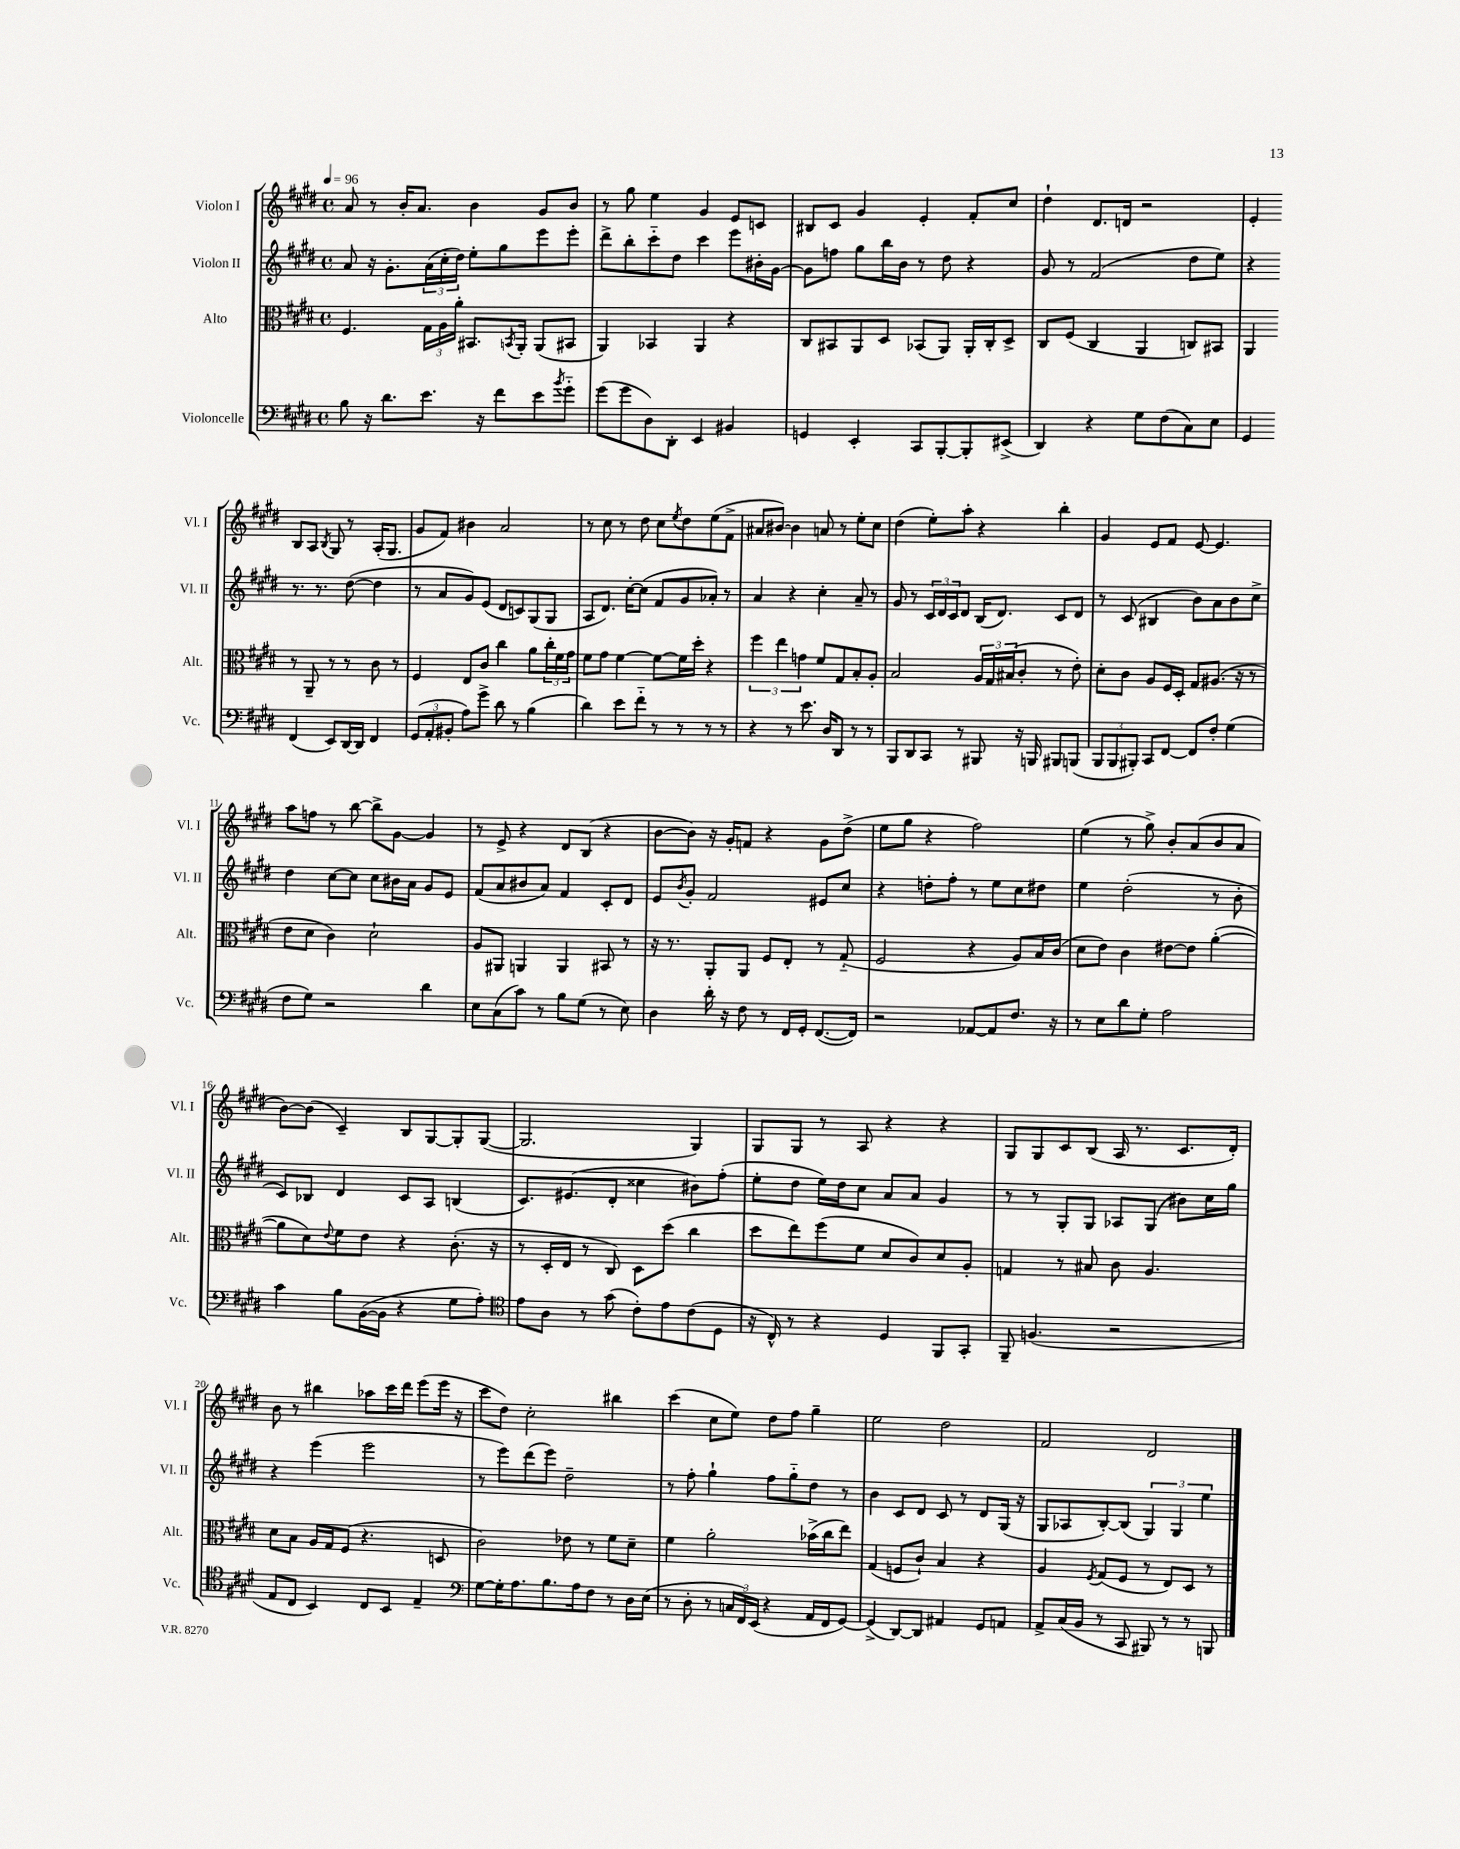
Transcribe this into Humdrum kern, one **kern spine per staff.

**kern	**kern	**kern	**kern
*part4	*part3	*part2	*part1
*staff4	*staff3	*staff2	*staff1
*I"Violoncelle	*I"Alto	*I"Violon II	*I"Violon I
*I'Vc.	*I'Alt.	*I'Vl. II	*I'Vl. I
*clefF4	*clefC3	*clefG2	*clefG2
*k[f#c#g#d#]	*k[f#c#g#d#]	*k[f#c#g#d#]	*k[f#c#g#d#]
*M4/4	*M4/4	*M4/4	*M4/4
*met(c)	*met(c)	*met(c)	*met(c)
*MM96	*MM96	*MM96	*MM96
=1	=1	=1	=1
8B\	4.F#/	8a/	8a/
16r	.	16r	8r
8.d#\L	.	8.g#'\L	.
.	.	.	16b'/KL
.	.	.	8.a/J
8.e\J	24G#\LL	(24a\L	.
.	24A\	24cc#'\	.
.	24a'\JJ	24dd#\JJ)	.
.	8.BB#X/L	8ee'\L	4b\
16r	.	.	.
8f#\L	.	8gg#\	.
.	8qBBn/	.	.
.	16AA'/Jk	.	.
8e\	(8AA/L	8eee\	8g#/L
8qb/	.	.	.
8g#\J	8BB#X/J	8eee'\J	8b/J
=2	=2	=2	=2
(8g#\L	4AA/)	8ddd#^\L	8r
8g#\	.	8bb'\	8gg#\
8D#\)	4BB-X/	8ccc#\	4ee\
8DD#'\J	.	8dd#\J	.
4EE/	4AA/	4ccc#\	4g#/
4BB#X/	4r	8eee\L	8e/L
.	.	16b#X'\L	8cn/J
.	.	[16g#\JJ	.
=3	=3	=3	=3
4GGn/	8C#/L	8g#\L]	8B#X/L
.	8BB#X/	8ffn\J	8c#/J
4EE'/	8AA/	8gg#\L	4g#/
.	8D#/J	16bb\L	.
.	.	16b\JJ	.
8CC#/L	(8BB-X/L	8r	4e'/
[8BBB'/	8AA/J)	8dd#\	.
8BBB'/]	16AA'/LL	4r	8f#'/L
.	16C#'/J	.	.
(8EE#X^/J	8D#^/J	.	8cc#/J
=4	=4	=4	=4
4DD#/)	8C#/L	8g#/	4dd#`\
.	(8F#/J	8r	.
4r	4C#/	(2f#/	8.d#/L
.	.	.	16dn/Jk
8G#\L	4AA/	.	2r
(8F#\	.	.	.
8C#\)	8Cn/L)	8dd#\L	.
8E\J	8BB#X/J	8ee\J)	.
=5	=5	=5	=5
4GG#/	4AA/	4r	4e'/
(4FF#/	8r	8.r	8B/L
.	8AA~/	.	8A/J
.	.	8.r	.
.	.	.	8qB/
8EE/L)	8r	.	8G#/
[16DD#/L	8r	([8dd#\	8r
16DD#/JJ]	.	.	.
4FF#/	8c#\	4dd#\]	(16A'/KL
.	.	.	8.G#/J
.	8r	.	.
!!LO:LB:g=z
=6	=6	=6	=6
(12GG#/L	4F#/	8r	8g#/L
12AA'/	.	.	.
.	.	8a/L	8f#/J)
12BB#X'/J	.	.	.
8A\L)	8E/L	8g#/)	4b#X\
8g#^\J	8c#/J	(8e/J	.
8d#\	4cc#\	8d#/L	2a/
8r	.	8cn/)	.
(4B\	8a\L	(8G#/	.
.	24cc#'\L	8G#/J	.
.	24f#\	.	.
.	24g#\JJ	.	.
=7	=7	=7	=7
4d#\)	8f#\L	8A/L	8r
.	8g#\J	8.d#/J)	8cc#\
8e\L	[4f#\	.	8r
.	.	[16cc#'\KL	.
8f#\J	.	(8cc#\J]	8dd#\
8r	8f#\L_	8f#/L	8cc#\L
.	.	.	8qee/
8r	16f#\L]	8g#/	8dd#\
.	16dd#'\JJ	.	.
8r	4r	8a-X'/J)	(8ee\
8r	.	8r	8f#^\J
=8	=8	=8	=8
4r	6ff#\	4a/	8a#X/L
.	.	.	[8b#X/J)
.	6ee\	.	.
8r	.	4r	4b#\]
.	6gn\	.	.
8.e\	.	.	.
.	8f#/L	4cc#'\	8an/
16D#/KL	.	.	.
8DD#/J	8G#/	.	8r
8r	8B'/	8a~/	8ee'\L
8r	8A'/J	8r	8cc#\J
=9	=9	=9	=9
8BBB/L	2B/	8g#/	(4dd#\
8DD#/	.	8r	.
8CC#/J	.	24c#/LL	8ee'\L)
.	.	24d#/	.
.	.	24c#/J	.
8r	.	8d#/J	8aa'\J
8BBB#X/	24A/LL	(16B/KL	4r
.	24G#/	.	.
.	.	8.d#/J)	.
.	(24B#X/J	.	.
16r	8c#'/J	.	.
16BBBn/	.	.	.
8BBB#X/L	8r	8c#/L	4bb'\
(8BBBn/J	8e'\)	8d#/J	.
=10	=10	=10	=10
12BBB/L	8d#'\L	8r	4g#/
12BBB/	.	.	.
.	8c#\J	(8c#/	.
12BBB#X'/J)	.	.	.
8CC#/L	8A/L	4B#X/	8e/L
[8FF#/J	16F#/L	.	8f#/J
.	16D#'/JJ	.	.
8FF#/L]	8G#/L	8b\L)	[8e/
8F#'/J	(8.A#X/J	8a\	4.e/]
(4G#\	.	8b\	.
.	16r	.	.
.	8r	8cc#^\J	.
!!LO:LB:g=z
=11	=11	=11	=11
8F#\L	8e\L	4dd#\	8aa\L
8G#\J)	8d#\J	.	8ffn\J
2r	4c#\)	[8cc#\L	8r
.	.	8cc#\J]	[8bb\
.	2d#`\	8cc#\L	8bb^\L]
.	.	16b#X\L	[8g#\J
.	.	16a\JJ	.
4d#\	.	8g#/L	4g#/]
.	.	8e/J	.
=12	=12	=12	=12
8E\L	8A/L	(8f#/L	8r
(8C#\	8AA#X/J	8a/	8e^/
8c#\J)	4AAn/	8b#X/	4r
8r	.	8a/J)	.
8B\L	4AA/	4f#/	8d#/L
(8G#\J	.	.	(8B/J
8r	8BB#X/	8c#'/L	4r
8E\)	8r	8d#/J	.
=13	=13	=13	=13
4D#\	16r	8e/L	[8b\L
.	8.r	.	.
.	.	8qb/	.
.	.	8g#'/J	8b\J])
16d#'\	8AA'/L	2f#/	16r
16r	.	.	16g#'/KL
8F#\	8AA/J	.	8fn/J
8r	8F#/L	.	4r
16FF#/LL	8E'/J	.	.
16GG#'/JJ	.	.	.
([8.FF#/L	8r	8e#X/L	8g#\L
.	(8G#/	8cc#/J	(8dd#^\J
16FF#/Jk])	.	.	.
=14	=14	=14	=14
2r	2F#/	4r	8ee\L
.	.	.	8gg#\J
.	.	8ddn'\L	4r
.	.	8ff#'\J	.
[8AA-X/L	4r	8r	2ff#\)
8AA-/]	.	8ee\L	.
8.F#/J	8A/L)	8cc#\	.
.	16B/L	8dd#X\J	.
16r	(16c#/JJ	.	.
=15	=15	=15	=15
8r	8d#\L	4ee\	(4ee\
8E\L	8e\J)	.	.
8d#\	4c#\	(2dd#'\	8r
8G#'\J	.	.	8gg#^\)
2A\	[8e#X\L	.	8b'/L
.	8e#\J]	.	(8a/
.	([4a'\	8r	8b/
.	.	8b'\	8a/J
!!LO:LB:g=z
=16	=16	=16	=16
4c#\	8a\L]	8c#/L)	[8b\L)
.	8d#\)	8B-X/J	(8b\J]
.	8qqe/	.	.
8B\L	8f#\	4d#/	4c#~/)
([16BB\L	8e\J	.	.
16BB\JJ]	.	.	.
4r	4r	8c#/L	8B/L
.	.	8A/J	[8G#/
8G#\L	(8.c#'\	(4Bn/	8G#'/]
8A'\J)	.	.	([8G#/J
.	16r	.	.
=17	=17	=17	=17
*clefC4	*	*	*
8e\L	8r	8.c#/L)	2.G#/]
8A\J	16D#'/LL	.	.
.	16E/JJ	(8.e#X/	.
8r	8r	.	.
(8g#\	8C#/)	8d#'/J	.
8c#'\L)	8D#\L	4cc##X\	.
8e\	(8dd#\J	.	.
(8c#\	4cc#\	8b#X\L)	4G#/)
8D#\J	.	(8ff#'\J	.
=18	=18	=18	=18
16r	8dd#\L	8ee'\L	8G#/L
16C#^^/)	.	.	.
8r	8ee\)	8dd#\J	8G#/J
4r	(8ff#\	16ee\LL)	8r
.	.	16dd#\J	.
.	8f#\J	8cc#\J	8A/
4D#/	8d#/L	8a/L	4r
.	8c#/)	8a/J	.
8FF#/L	8d#/	4g#/	4r
8GG#'/J	8A'/J	.	.
=19	=19	=19	=19
8FF#~/	4Gn/	8r	8G#/L
(4.Fn/	.	8r	8G#/
.	8r	8G#'/L	8c#/
.	8B#X/	8G#/J	(8B/J
2r	8c#\	8A-X/L	16A/
.	.	.	8.r
.	4.A/	(8G#/J	.
.	.	8b#X\L)	8.c#/L
.	.	16cc#\L	.
.	.	16gg#\JJ	16d#'/Jk)
!!LO:LB:g=z
=20	=20	=20	=20
8E/L	8d#\L	4r	8b\
8C#/J	8B\J	.	8r
4BB/)	16A/LL	(4eee\	4bb#X\
.	16G#/J	.	.
.	(8F#/J	.	.
8C#/L	4.r	2eee\	8aa-X\L
8BB/J	.	.	16ccc#\L
.	.	.	16ddd#\JJ
4E~/	.	.	(8eee\L
.	8Dn/	.	16eee\Jk
.	.	.	16r
=21	=21	=21	=21
*clefF4	*	*	*
[8G#\L	2c#\)	8r	8ccc#\L
16G#'\K]	.	8eee\L)	8dd#\J)
8.A\	.	.	.
.	.	(8ddd#\	2cc#'\
8.B\	.	8eee\J)	.
.	8e-X\	2dd#~\	.
16A\k	.	.	.
8F#\J	8r	.	.
8r	8f#\L	.	4bb#X\
16D#\LL	8d#~\J	.	.
(16E\JJ	.	.	.
=22	=22	=22	=22
8r	4f#\	8r	(4ccc#\
8D#'\	.	8ff#'\	.
8r	2a'\	4gg#`\	8cc#\L
24Cn/LL	.	.	8ee\J)
24FF#/)	.	.	.
(24EE/JJ	.	.	.
4r	.	8ff#\L	8dd#\L
.	.	8gg#\	8ff#\J
16AA/LL	(16b-X^\LL	8dd#\J	4gg#~\
16FF#/J	16cc#\J	.	.
[8GG#/J)	8ee\J)	8r	.
=23	=23	=23	=23
(4GG#^/]	(4G#/	4b\	2ee\
[8DD#/L)	8Fn/L	8c#/L	.
8DD#/J]	8c#`/J)	8d#/J	.
4AA#X/	4B/	8c#/	2dd#\
.	.	8r	.
8GG#/L	4r	8d#/L	.
8AAn/J	.	(16G#/Jk	.
.	.	16r	.
=24	=24	=24	=24
8AA^/L	4A/	8G#/L	2f#/
(16C#/L	.	8A-X/	.
16BB/JJ	.	.	.
.	8qF#/	.	.
8r	(8G#/L	[8B'/)	.
8CC#/	8F#/J	(8B/J]	.
8BBB#X/)	8r	6G#/)	2d#/
8r	8E/L)	.	.
.	.	6G#/	.
8r	8D#/J	.	.
.	.	6ee\	.
8BBBn/	8r	.	.
==	==	==	==
*-	*-	*-	*-
